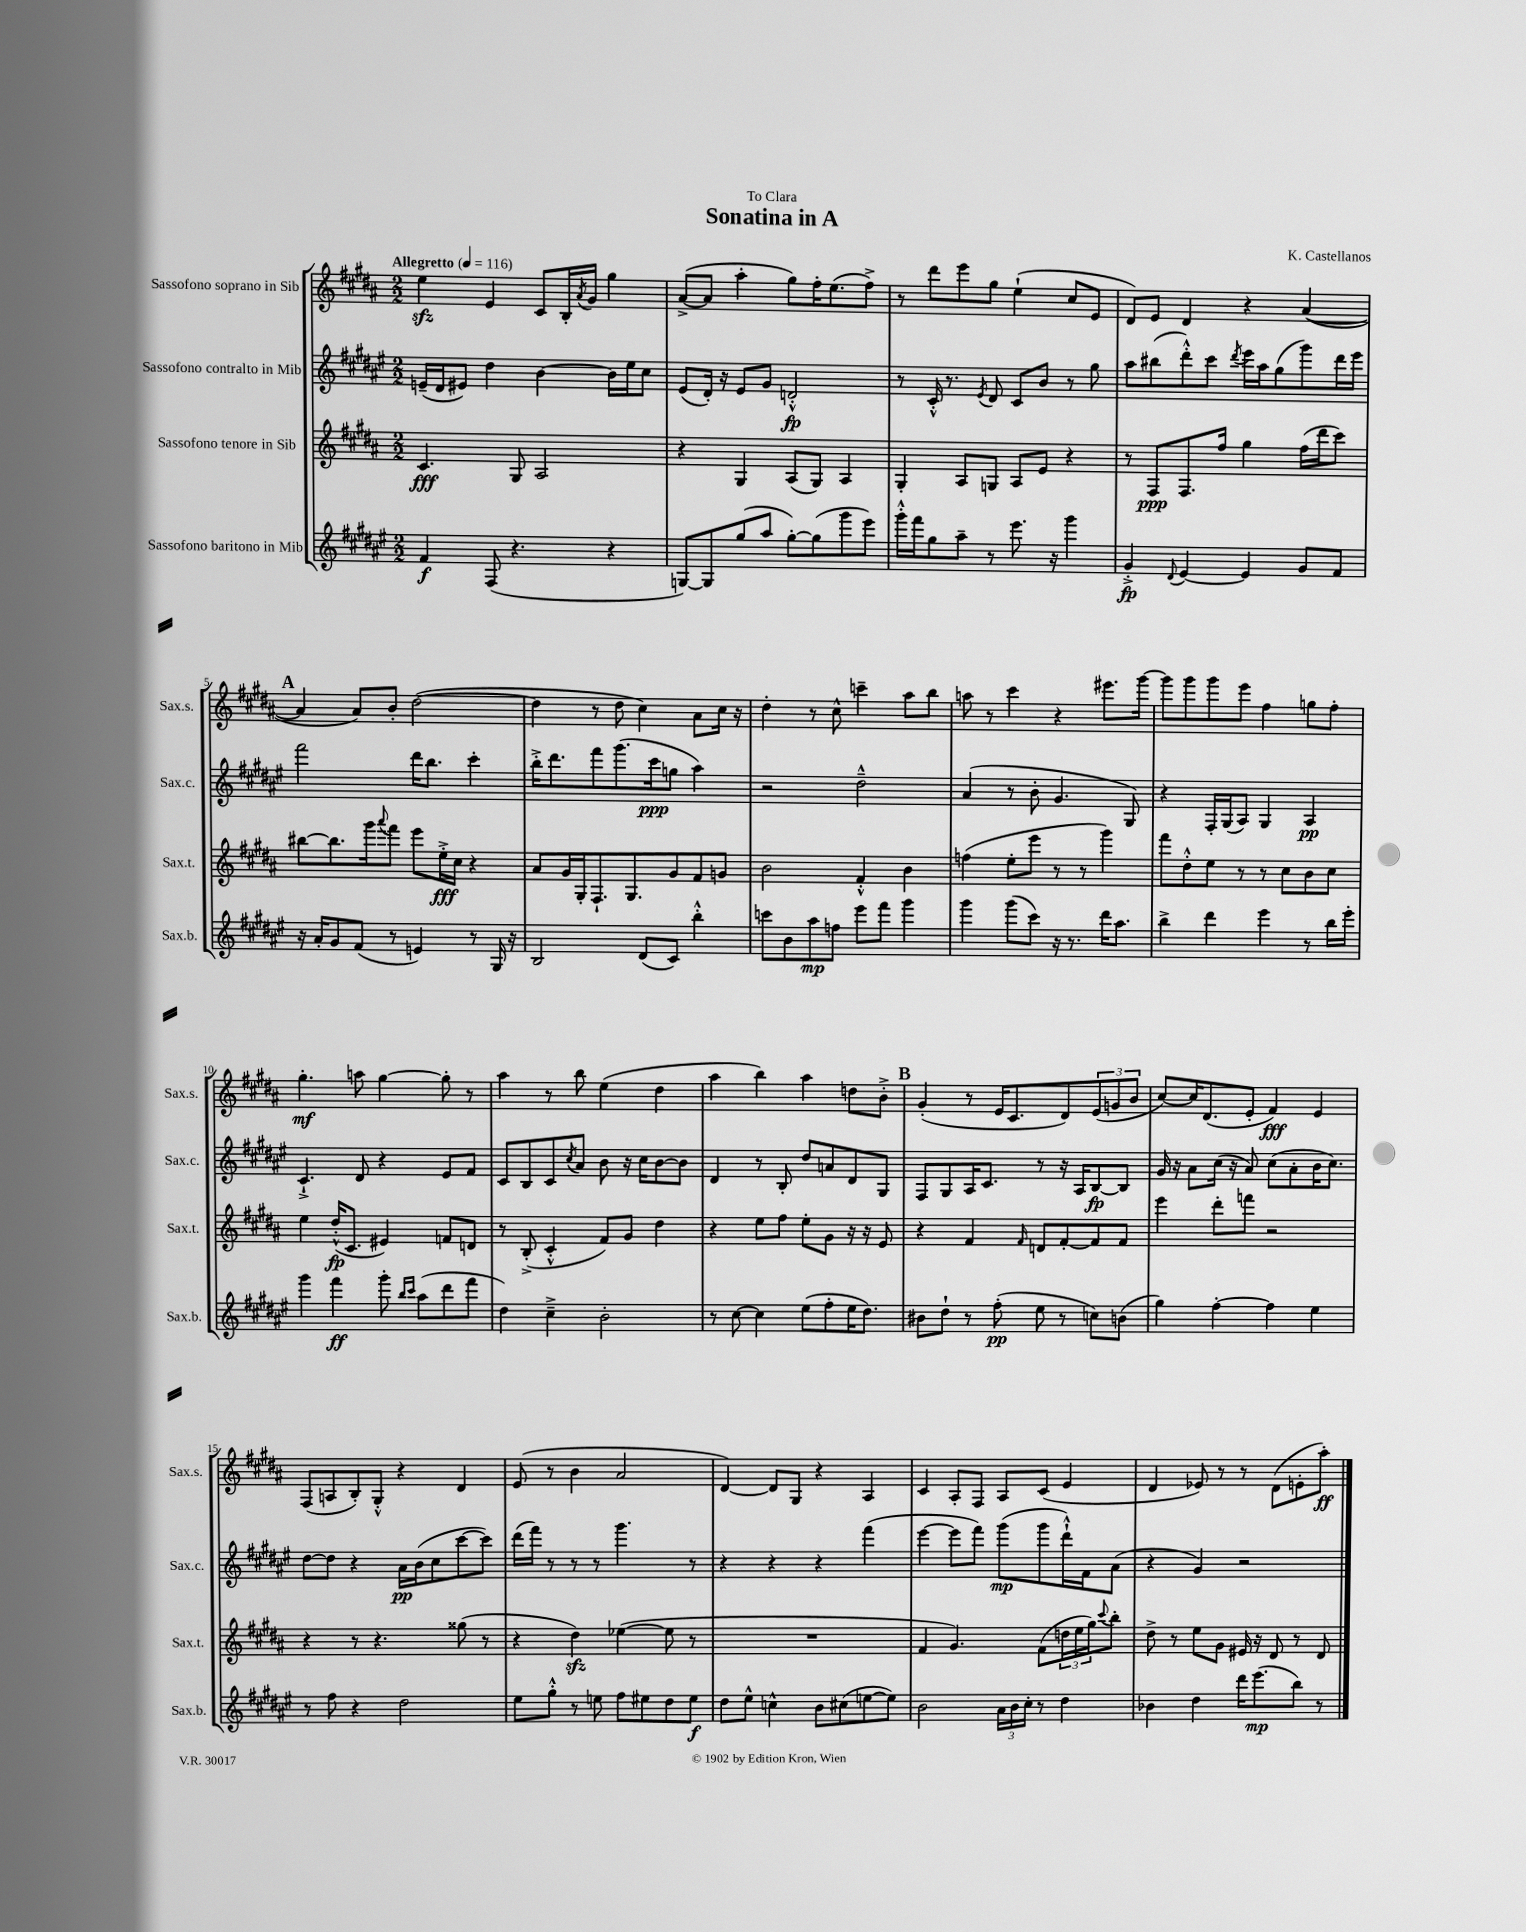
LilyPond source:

\header { title = "Sonatina in A" composer = "K. Castellanos" dedication = "To Clara" }
<<
\new StaffGroup <<
\new Staff = "s0" \with { instrumentName = "Sassofono soprano in Sib" shortInstrumentName = "Sax.s." } {
    \clef treble \key b \major \numericTimeSignature \time 2/2 \tempo "Allegretto" 4 = 116
    e''4\sfz e'4 cis'8 b16-. \acciaccatura { ais'8 } gis'16 gis''4 |
    ais'8~->( ais'8 ais''4-. gis''8) fis''16-. e''8.( fis''8->) |
    r8 dis'''8 e'''8 gis''8 e''4-!( cis''8 e'8 |
    dis'8) e'8 dis'4 r4 ais'4~( |
    \mark \markup { \bold "A" } ais'4 ais'8) b'8-. dis''2~( |
    dis''4 r8 dis''8 cis''4) ais'8 cis''16 r16 |
    dis''4-. r8 cis''8-^ c'''4-- ais''8 b''8 |
    a''8 r8 cis'''4 r4 eis'''8. gis'''16~ |
    gis'''8 gis'''8 gis'''8 e'''8 fis''4 g''8 fis''8-. |
    gis''4.-.\mf a''8 gis''4~ gis''8-. r8 |
    ais''4 r8 b''8 e''4( dis''4 |
    ais''4 b''4) ais''4 d''8 b'8-.-> |
    \mark \markup { \bold "B" } gis'4-.( r8 e'16 cis'8. dis'8) \tuplet 3/2 { e'8( g'8 b'8 } |
    cis''8~) cis''16 dis'8.( e'8-. fis'4\fff) e'4 |
    fis8( a8 b8-.) gis8-.-^ r4 dis'4 |
    e'8( r8 b'4 ais'2 |
    dis'4~) dis'8 gis8 r4 ais4 |
    cis'4 ais8-. fis8 ais8 cis'8( e'4 |
    dis'4 ees'8) r8 r8 dis'8( e'8-. ais''8-.\ff) \bar "|." |
}
\new Staff = "s1" \with { instrumentName = "Sassofono contralto in Mib" shortInstrumentName = "Sax.c." } {
    \clef treble \key fis \major \numericTimeSignature \time 2/2
    e'16--( dis'16 eis'8) dis''4 b'4~ b'16 eis''16 cis''8 |
    eis'8( dis'16-.) r16 eis'8 gis'8 d'2-.-^\fp |
    r8 cis'16-.-^ r8. \acciaccatura { eis'8 } dis'8 cis'8 b'8 r8 gis''8 |
    ais''8 bis''8( dis'''8-.-^) cis'''8 \acciaccatura { dis'''8 } eis'''16 ais''16 gis''8( gis'''8) dis'''16 eis'''16 |
    \mark \markup { \bold "A" } fis'''2 dis'''16 b''8. cis'''4-. |
    b''16-.-> dis'''8. fis'''8 gis'''8.( cis'''16\ppp g''8 ais''4) |
    r2 dis''2---^ |
    ais'4( r8 b'8-. gis'4. gis8) |
    r4 fis16-. gis16( ais8) gis4 ais4\pp |
    cis'4.-!-> dis'8 r4 eis'8 fis'8 |
    cis'8 b8 cis'8 \acciaccatura { cis''8 } ais'8 b'8 r16 cis''16 b'8~ b'8 |
    dis'4 r8 b8-. dis''8 a'8 dis'8 gis8 |
    \mark \markup { \bold "B" } fis8 gis8 ais16 cis'8. r8 r16 ais16 b8~\fp b8 |
    gis'16 r16 ais'8 cis''16( r16 ais'8) cis''8( ais'8-. b'16 cis''8.) |
    dis''8~ dis''8 r4 ais'16\pp b'16( cis''8 cis'''8~ cis'''8) |
    dis'''16( fis'''16) r8 r8 r8 gis'''4. r8 |
    r4 r4 r4 fis'''4( |
    eis'''4~ eis'''8 fis'''8) gis'''8\mp( gis'''8 dis'''16-!-^) fis'16 ais'8( |
    r4 gis'4) r2 \bar "|." |
}
\new Staff = "s2" \with { instrumentName = "Sassofono tenore in Sib" shortInstrumentName = "Sax.t." } {
    \clef treble \key b \major \numericTimeSignature \time 2/2
    cis'4.\fff gis8 ais2 |
    r4 gis4 ais8( gis8) ais4 |
    gis4-. ais8 g8 ais8 e'8 r4 |
    r8 fis8\ppp fis8. fis''16 gis''4 fis''16( dis'''16 cis'''8) |
    \mark \markup { \bold "A" } bis''8~ bis''8. gis'''16 \appoggiatura { ais'''8 } fis'''8 e'''8 e''16-.->\fff cis''16 r4 |
    ais'8 gis'16 gis16-. fis8.-! gis8. gis'8 fis'8 g'8 |
    b'2 fis'4-.-^ b'4 |
    f''4( e''8-. e'''8 r8 r8 gis'''4) |
    fis'''8 dis''8-.-^ e''8 r8 r8 cis''8 b'8 cis''8 |
    e''4 dis''16-.-^\fp( cis'8. eis'4) f'8 d'8 |
    r8 b8-.->( cis'4-.-^ fis'8) gis'8 dis''4 |
    r4 e''8 fis''8 e''8-. gis'8 r16 r16 e'8 |
    \mark \markup { \bold "B" } r4 fis'4 \grace { fis'16 } d'8 fis'8~-. fis'8 fis'8 |
    e'''4 dis'''8-. f'''8 r2 |
    r4 r8 r4. gisis''8( r8 |
    r4 dis''4\sfz) ees''4~( ees''8 r8 |
    R1 |
    fis'4 gis'4.) fis'8( \tuplet 3/2 { d''16 e''16 gis''16) } \appoggiatura { cis'''8 } b''8-. |
    dis''8-> r8 e''8 gis'8 eis'16 r16 dis'8 r8 dis'8 \bar "|." |
}
\new Staff = "s3" \with { instrumentName = "Sassofono baritono in Mib" shortInstrumentName = "Sax.b." } {
    \clef treble \key fis \major \numericTimeSignature \time 2/2
    fis'4\f fis8( r4. r4 |
    g8~) g8 gis''8( ais''8 gis''8~-.) gis''8( gis'''8 eis'''8) |
    gis'''16-.-^ fis'''16 gis''8 ais''8-- r8 eis'''8. r16 gis'''4 |
    gis'4-.->\fp \appoggiatura { dis'8 } eis'4~ eis'4 gis'8 fis'8 |
    \mark \markup { \bold "A" } r16 ais'16-. gis'8 fis'8( r8 e'4) r8 gis16 r16 |
    b2 dis'8( cis'8) b''4-.-^ |
    c'''8 b'8 ais''8\mp f''8 eis'''8 fis'''8 gis'''4 |
    gis'''4 gis'''8( cis'''8) r16 r8. dis'''16 ais''8. |
    b''4-> dis'''4 eis'''4 r8 b''16 eis'''16-. |
    gis'''4 fis'''4\ff gis'''8-. \grace { b''16 cis'''16 } ais''8( dis'''8 fis'''8 |
    dis''4) cis''4---> b'2-. |
    r8 cis''8~ cis''4 eis''8( fis''8-. eis''16 dis''8.) |
    \mark \markup { \bold "B" } bis'8 dis''8-! r8 fis''8-.\pp( eis''8 r8 c''8) b'8( |
    gis''4) fis''4~-. fis''4 eis''4 |
    r8 fis''8 r4 dis''2 |
    eis''8 gis''8-.-^ r8 e''8 fis''8 eis''8 dis''8 eis''8\f |
    dis''8 eis''8-^ c''4-^ b'8 cis''8( e''8~ e''8) |
    b'2 \tuplet 3/2 { ais'16 b'16 cis''16-. } r8 dis''4 |
    bes'4 dis''4 dis'''16 eis'''8.\mp( b''8) r8 \bar "|." |
}
>>
>>
